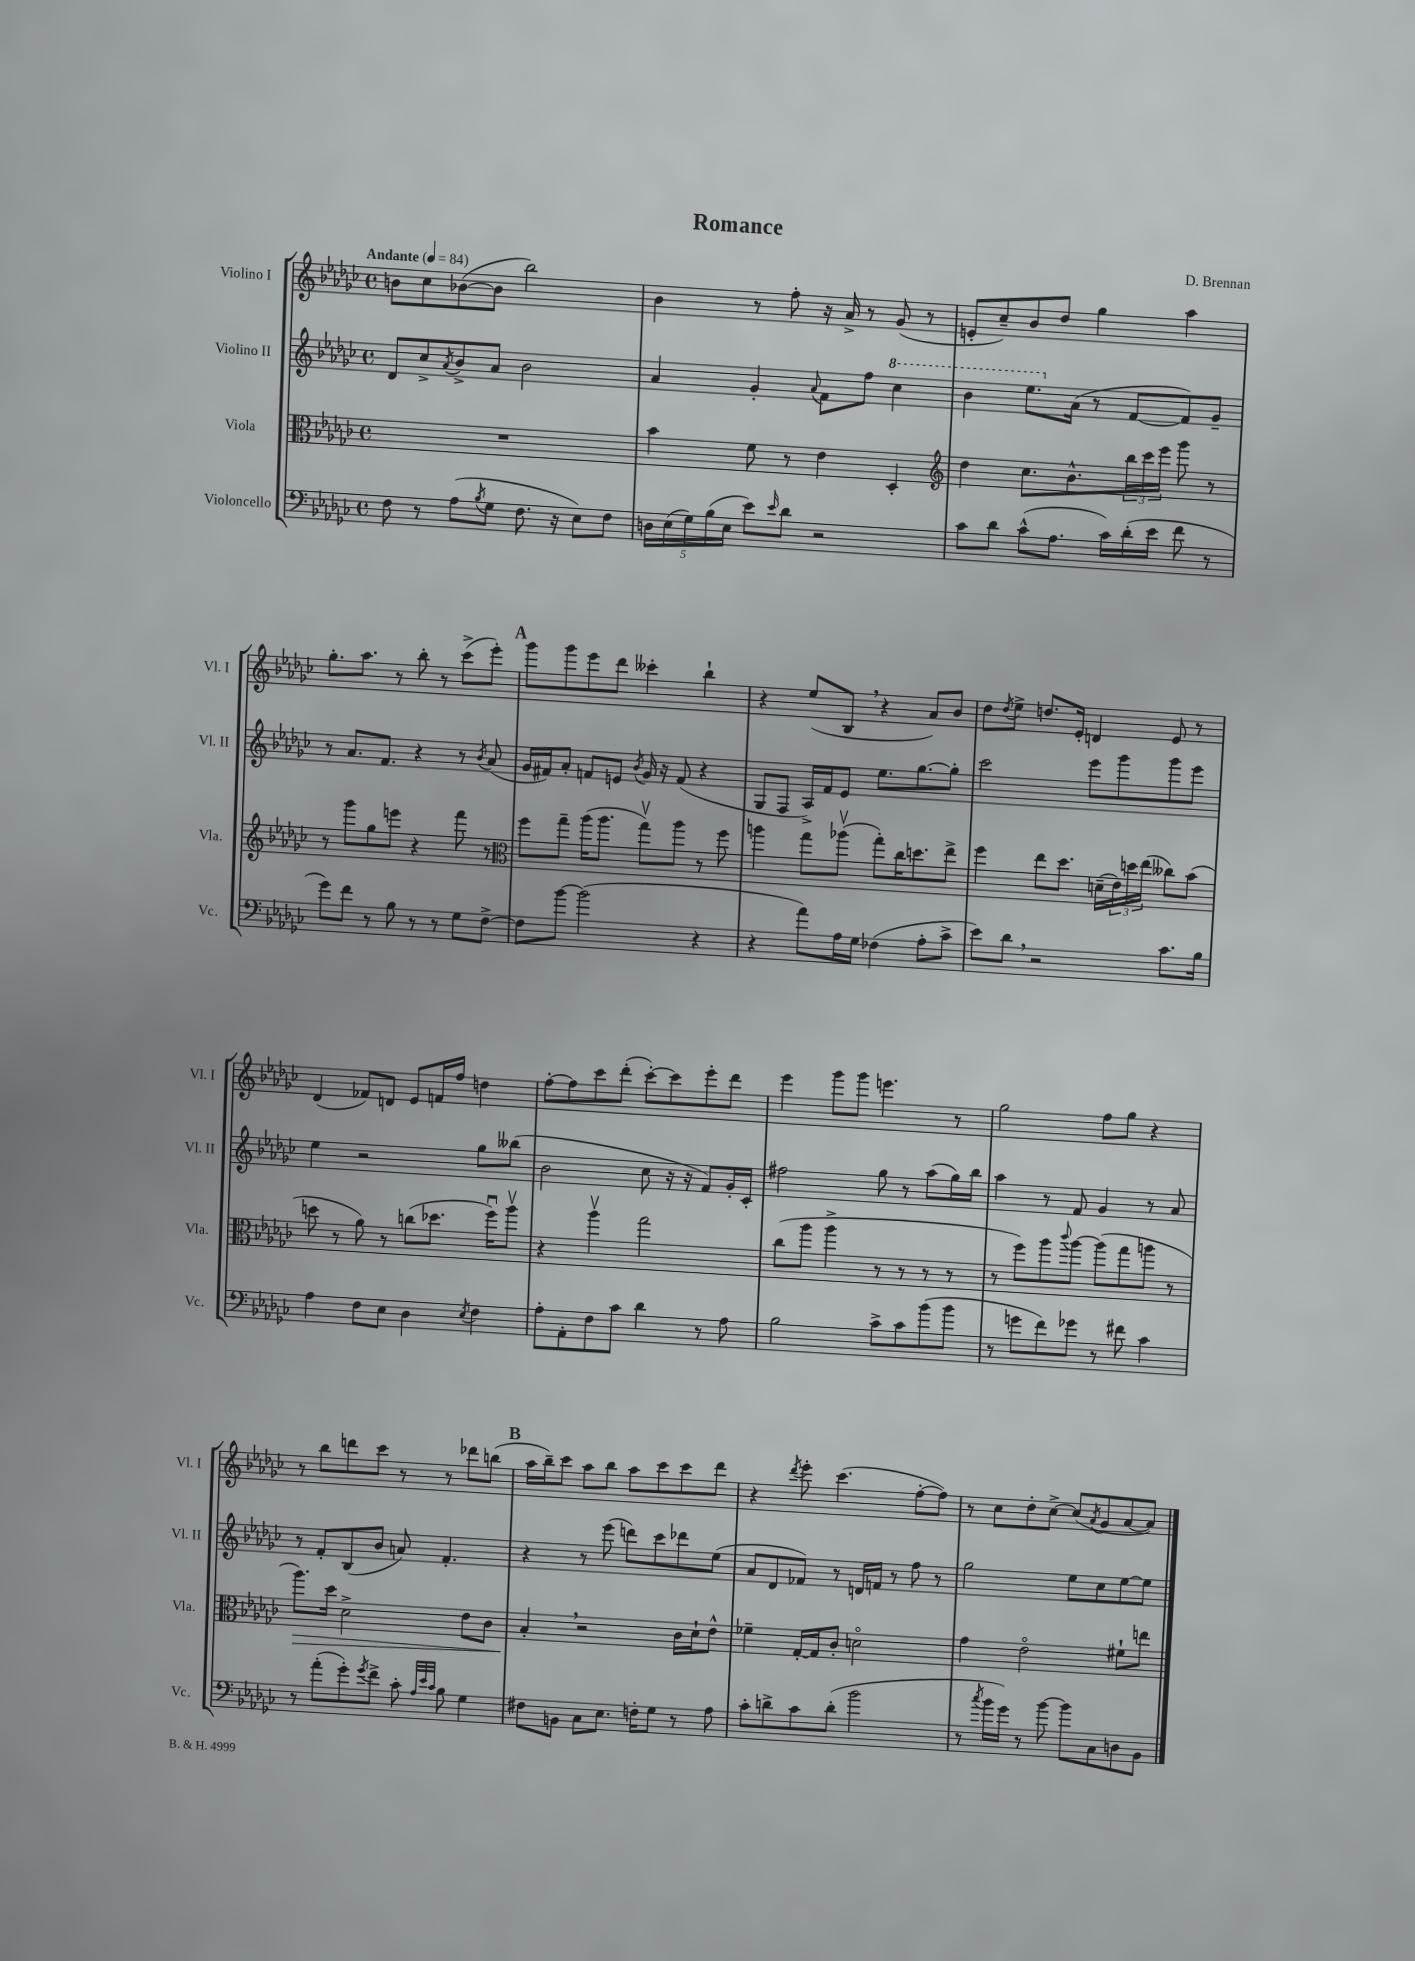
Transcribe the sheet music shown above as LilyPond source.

\header { title = "Romance" composer = "D. Brennan" }
<<
\new StaffGroup <<
\new Staff = "s0" \with { instrumentName = "Violino I" shortInstrumentName = "Vl. I" } {
    \clef treble \key ges \major \defaultTimeSignature \time 4/4 \tempo "Andante" 4 = 84
    b'8 ces''8 bes'8~( bes'8 bes''2) |
    bes'4 r8 f''8-. r16 aes'16-> r8 ges'8( r8 |
    e'8-. ces''8--) bes'8 des''8 ges''4 aes''4 |
    ges''8.-. aes''8. r8 bes''8-. r8 ces'''8->( ees'''8-.) |
    \mark \markup { \bold "A" } ges'''8 ges'''8 ees'''8 des'''8 ceses'''4-. bes''4-! |
    r4 ees''8( bes8 \breathe r4 aes'8) bes'8 |
    des''8 \acciaccatura { des''8 } ees''8-> d''8. ees'16-. d'4 ees'8 r8 |
    des'4( fes'8) d'8 ees'8 f'16 f''16 d''4 |
    f''8~-. f''8 ces'''8 des'''8-.( ces'''8~-.) ces'''8 ees'''8-. des'''8 |
    ees'''4 ges'''8 ges'''8 e'''4. r8 |
    ges''2 f''8 ges''8 r4 |
    r8 bes''8 d'''8 ces'''8 r8 r8 des'''8 b''8( |
    \mark \markup { \bold "B" } aes''16 bes''16--) ces'''8 aes''8 bes''8 aes''8 ces'''8 ces'''8 des'''8 |
    r4 \acciaccatura { des'''8 } ees'''8-. ces'''4.( f''8~-. f''8) |
    r8 ces''8 des''8-. ces''8~-> ces''8( \acciaccatura { aes'8 } ges'8 aes'8~ aes'8) \bar "|." |
}
\new Staff = "s1" \with { instrumentName = "Violino II" shortInstrumentName = "Vl. II" } {
    \clef treble \key ges \major \defaultTimeSignature \time 4/4
    des'8 ces''8-> \acciaccatura { aes'8 } bes'8-> aes'8 bes'2 |
    aes'4 ges'4-. \appoggiatura { aes'8 } f'8 f''8 \ottava #1 ces'''4 |
    bes''4 ees'''8. \ottava #0 aes'16( r8 f'8~ f'8) ges'8-- |
    r8 aes'8. f'8. r4 r8 \acciaccatura { bes'8 } aes'8( |
    \mark \markup { \bold "A" } ges'16 fis'16) aes'8-. f'8 e'8 \acciaccatura { bes'8 } ges'16 r16 f'8( r4 |
    ges8 f8 aes16->) f'16 ees'8 ees''8. ges''8.~ ges''8-. |
    ces'''2 ees'''8 ges'''8 ges'''8 ees'''8 |
    ees''4 r2 ges''8 beses''8( |
    bes'2 ces''8 r16 r16 f'8) ges'16-. ces'16-. |
    fis''2 ges''8 r8 aes''8( ges''16) bes''16 |
    aes''4 r8 f'8 ges'4 r8 aes'8 |
    r8 f'8-. bes8( bes'8 a'8) f'4.-. |
    \mark \markup { \bold "B" } r4 r8 ees'''8( d'''8) ces'''8 des'''8 ees''8( |
    aes'8 des'8 fes'8) r8 d'16 f'16 r8 f''8 r8 |
    ges''2 ees''8 ces''8 ees''8~ ees''8 \bar "|." |
}
\new Staff = "s2" \with { instrumentName = "Viola" shortInstrumentName = "Vla." } {
    \clef alto \key ges \major \defaultTimeSignature \time 4/4
    R1 |
    bes'4 f'8 r8 ees'4 des4-. |
    \clef treble des''4 ces''8. bes'8.-^ \tuplet 3/2 { bes''16 ces'''16 ees'''16 } ges'''8 r8 |
    r8 ges'''8 ges''8 e'''8 r4 f'''8 r8 |
    \mark \markup { \bold "A" } \clef alto f''8 ges''8-- aes''16( aes''8. ges''8\upbow) aes''8 r8 f''8 |
    a''4 ges''8 aes''8\upbow( ges''8-.) ces''16 d''8. ees''8-> |
    f''4 ees''8 des''8. d'16--( \tuplet 3/2 { ees'16) d''16 ees''16( } ceses''8) bes'8( |
    d''8 r8 aes'8) r8 c''8( des''8. f''16\downbow) aes''8\upbow |
    r4 aes''4\upbow ges''2 |
    ces''8( aes''8 aes''4-> r8 r8 r8 r8 |
    r8 f''8) aes''8 \appoggiatura { ces'''8 } aes''8~ aes''8( ges''8 a''8 r8 |
    aes''8.\>) des''16 des'2-> ees'8 ces'8 |
    \mark \markup { \bold "B" } bes4-.\! \breathe r2 ces'16 des'16-! ees'8-^ |
    fes'4-- ges16~-. ges16 ces'8-. d'2\flageolet |
    ges'4 ees'2\flageolet fis'8-! e''8 \bar "|." |
}
\new Staff = "s3" \with { instrumentName = "Violoncello" shortInstrumentName = "Vc." } {
    \clef bass \key ges \major \defaultTimeSignature \time 4/4
    f8 r8 aes8( \acciaccatura { bes8 } ges8 f8. r16 ees8) f8 |
    \tuplet 5/4 { d16 ees16( ges16) bes16( ees16 } ees'8) \grace { ees'16 } des'8 r2 |
    ces'8 des'8 ces'8-^( aes8. ces'16) des'16-.( ees'16 f'8 r8 |
    ges'8) f'8 r8 bes8 r8 r8 ges8 f8~-> |
    \mark \markup { \bold "A" } f8 bes'8~ bes'2( r4 |
    r4 aes'8) aes16 ges16 fes4( aes8-. ces'8-> |
    ees'8) des'8 \breathe r2 ces'8. bes16 |
    aes4 f8 ees8 des4 \acciaccatura { ees8 } f4 |
    aes8-. aes,8-. f8 ces'8 des'4 r8 aes8 |
    bes2 ces'8-> ces'8 bes'8( bes'8 |
    r8 g'8 f'8) ges'8 r8 fis'8 ces'4 |
    r8 aes'8-.( ges'8-.) \acciaccatura { ges'8 } f'8-> ces'8-. \grace { aes32 ees'32 ces'32 } bes8 ges4 |
    \mark \markup { \bold "B" } fis8 b,8 ces8 ees8. f16-. ges8 r8 aes8 |
    ces'8-. d'8-> ces'8 d'8-.( bes'2 |
    r8 \acciaccatura { ces''8 } bes'16 ges'16) r8 bes'8~ bes'8 ces8 d8 bes,8 \bar "|." |
}
>>
>>
\layout { \context { \Score \remove "Bar_number_engraver" } }
